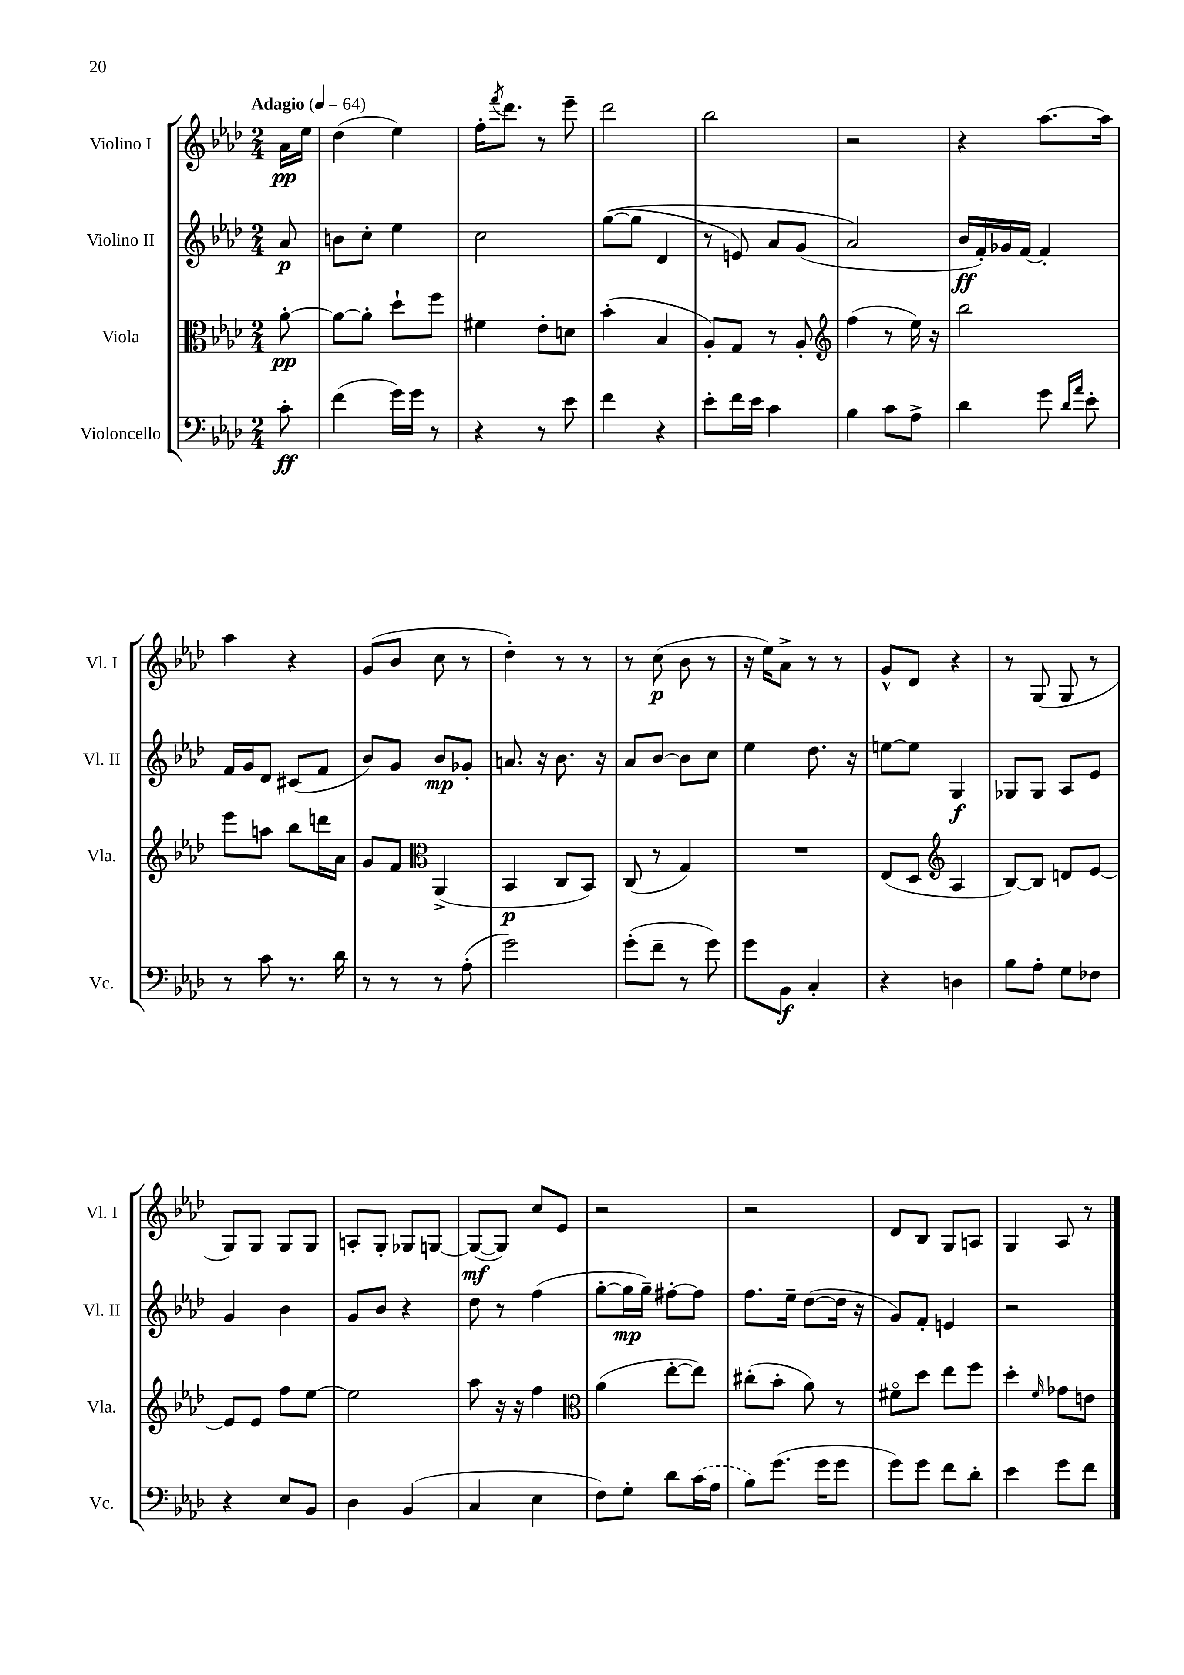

**kern	**dynam	**kern	**dynam	**kern	**dynam	**kern	**dynam
*part4	*part4	*part3	*part3	*part2	*part2	*part1	*part1
*staff4	*staff4	*staff3	*staff3	*staff2	*staff2	*staff1	*staff1
*I"Violoncello	*	*I"Viola	*	*I"Violino II	*	*I"Violino I	*
*I'Vc.	*	*I'Vla.	*	*I'Vl. II	*	*I'Vl. I	*
*clefF4	*	*clefC3	*	*clefG2	*	*clefG2	*
*k[b-e-a-d-]	*	*k[b-e-a-d-]	*	*k[b-e-a-d-]	*	*k[b-e-a-d-]	*
*M2/4	*	*M2/4	*	*M2/4	*	*M2/4	*
*MM64	*	*MM64	*	*MM64	*	*MM64	*
=	=	=	=	=	=	=	=
!	!	!	!	!	!	!LO:TX:a:B:t=Adagio	!
8c'\	ff	[8a-'\	pp	8a-/	p	16a-\LL	pp
.	.	.	.	.	.	16ee-\JJ	.
=1	=1	=1	=1	=1	=1	=1	=1
(4f\	.	8a-\L_	.	8bn\L	.	(4dd-\	.
.	.	8a-'\J]	.	8cc'\J	.	.	.
16g\LL)	.	8dd-`\L	.	4ee-\	.	4ee-\)	.
16g\JJ	.	.	.	.	.	.	.
8r	.	8ff\J	.	.	.	.	.
=2	=2	=2	=2	=2	=2	=2	=2
4r	.	4f#X\	.	2cc\	.	16ff'\KL	.
.	.	.	.	.	.	8qfff/	.
.	.	.	.	.	.	8.ddd-\J	.
8r	.	8e-'\L	.	.	.	8r	.
8e-\	.	8dn\J	.	.	.	8eee-~\	.
=3	=3	=3	=3	=3	=3	=3	=3
4f\	.	(4b-'\	.	(([8gg\L	.	2ddd-\	.
.	.	.	.	8gg\J]	.	.	.
4r	.	4B-/	.	4d-/	.	.	.
=4	=4	=4	=4	=4	=4	=4	=4
8e-'\L	.	8A-'/L)	.	8r	.	2bb-\	.
16f\L	.	8G/J	.	8en/)	.	.	.
16e-\JJ	.	.	.	.	.	.	.
4c\	.	8r	.	8a-/L	.	.	.
.	.	8A-'/	.	(8g/J	.	.	.
=5	=5	=5	=5	=5	=5	=5	=5
*	*	*clefG2	*	*	*	*	*
4B-\	.	(4ff\	.	2a-/)	.	2r	.
8c\L	.	8r	.	.	.	.	.
8A-^\J	.	16ee-\)	.	.	.	.	.
.	.	16r	.	.	.	.	.
=6	=6	=6	=6	=6	=6	=6	=6
4d-\	.	2bb-\	.	16b-/LL	ff	4r	.
.	.	.	.	16f'/)	.	.	.
.	.	.	.	16g-X/	.	.	.
.	.	.	.	[16f/JJ	.	.	.
8g\	.	.	.	4f'/]	.	[8.aa-\L	.
16qqd-/LL	.	.	.	.	.	.	.
16qqa-/JJ	.	.	.	.	.	.	.
8e-'\	.	.	.	.	.	.	.
.	.	.	.	.	.	16aa-\Jk]	.
!!LO:LB:g=z
=7	=7	=7	=7	=7	=7	=7	=7
8r	.	8eee-\L	.	16f/LL	.	4aa-\	.
.	.	.	.	16g/J	.	.	.
8c\	.	8aan\J	.	8d-/J	.	.	.
8.r	.	8bb-\L	.	(8c#X/L	.	4r	.
.	.	16dddn\L	.	8f/J	.	.	.
16d-\	.	16a-\JJ	.	.	.	.	.
=8	=8	=8	=8	=8	=8	=8	=8
8r	.	8g/L	.	8b-/L)	.	(8g/L	.
8r	.	8f/J	.	8g/J	.	8b-/J	.
*	*	*clefC3	*	*	*	*	*
8r	.	(4AA-^/	.	8b-/L	mp	8cc\	.
(8A-'\	.	.	.	8g-X'/J	.	8r	.
=9	=9	=9	=9	=9	=9	=9	=9
2g\)	.	4BB-/	p	8.an/	.	4dd-'\)	.
.	.	.	.	16r	.	.	.
.	.	8C/L	.	8.b-\	.	8r	.
.	.	8BB-/J)	.	.	.	8r	.
.	.	.	.	16r	.	.	.
=10	=10	=10	=10	=10	=10	=10	=10
(8g'\L	.	(8C/	.	8a-/L	.	8r	.
8f~\J	.	8r	.	[8b-/J	.	(8cc\	p
8r	.	4G/)	.	8b-\L]	.	8b-\	.
8g\)	.	.	.	8cc\J	.	8r	.
=11	=11	=11	=11	=11	=11	=11	=11
8g\L	.	2r	.	4ee-\	.	16r	.
.	.	.	.	.	.	16ee-\KL)	.
8BB-\J	f	.	.	.	.	8a-^\J	.
4C'/	.	.	.	8.dd-\	.	8r	.
.	.	.	.	.	.	8r	.
.	.	.	.	16r	.	.	.
=12	=12	=12	=12	=12	=12	=12	=12
4r	.	(8E-/L	.	[8een\L	.	8g^^/L	.
.	.	8D-/J	.	8ee\J]	.	8d-/J	.
*	*	*clefG2	*	*	*	*	*
4Dn\	.	4A-/	.	4G/	f	4r	.
=13	=13	=13	=13	=13	=13	=13	=13
8B-\L	.	[8B-/L)	.	8G-X/L	.	8r	.
8A-'\J	.	8B-/J]	.	8G-/J	.	(8G/	.
8G\L	.	8dn/L	.	8A-/L	.	8G/	.
8F-X\J	.	[8e-/J	.	8e-/J	.	8r	.
!!LO:LB:g=z
=14	=14	=14	=14	=14	=14	=14	=14
4r	.	8e-/L]	.	4g/	.	8G/L)	.
.	.	8e-/J	.	.	.	8G/J	.
8E-/L	.	8ff\L	.	4b-\	.	8G/L	.
8BB-/J	.	[8ee-\J	.	.	.	8G/J	.
=15	=15	=15	=15	=15	=15	=15	=15
4D-\	.	2ee-\]	.	8g/L	.	8An'/L	.
.	.	.	.	8b-/J	.	8G'/J	.
(4BB-/	.	.	.	4r	.	8G-X/L	.
.	.	.	.	.	.	[8Gn/J	.
=16	=16	=16	=16	=16	=16	=16	=16
4C/	.	8aa-\	.	8dd-\	.	(8G/L_	mf
.	.	16r	.	8r	.	8G/J])	.
.	.	16r	.	.	.	.	.
4E-\	.	4ff\	.	(4ff\	.	8cc/L	.
.	.	.	.	.	.	8e-/J	.
=17	=17	=17	=17	=17	=17	=17	=17
*	*	*clefC3	*	*	*	*	*
8F\L)	.	(4a-\	.	[8gg'\L	.	2r	.
8G'\J	.	.	.	16gg\L]	mp	.	.
.	.	.	.	16gg~\JJ)	.	.	.
8d-\L	.	[8ee-'\L	.	[8ff#X'\L	.	.	.
(16c\L	.	8ee-\J])	.	8ff#\J]	.	.	.
16A-\JJ	.	.	.	.	.	.	.
=18	=18	=18	=18	=18	=18	=18	=18
8B-\L)	.	(8cc#X'\L	.	8.ff\L	.	2r	.
(8.g\J	.	8b-'\J	.	.	.	.	.
.	.	.	.	16ee-~\Jk	.	.	.
.	.	8a-\)	.	([8dd-\L	.	.	.
16g\KL	.	.	.	.	.	.	.
8g\J	.	8r	.	16dd-\Jk]	.	.	.
.	.	.	.	16r	.	.	.
=19	=19	=19	=19	=19	=19	=19	=19
8g\L)	.	8f#X\L	.	8g/L)	.	8d-/L	.
8g\J	.	8dd-\J	.	8f'/J	.	8B-/J	.
8f\L	.	8ee-\L	.	4en/	.	8G/L	.
8d-'\J	.	8ff\J	.	.	.	8An/J	.
=20	=20	=20	=20	=20	=20	=20	=20
4e-\	.	4dd-'\	.	2r	.	4G/	.
.	.	16qqf/	.	.	.	.	.
8g\L	.	8g-X\L	.	.	.	8A-/	.
8f\J	.	8en\J	.	.	.	8r	.
==	==	==	==	==	==	==	==
*-	*-	*-	*-	*-	*-	*-	*-
